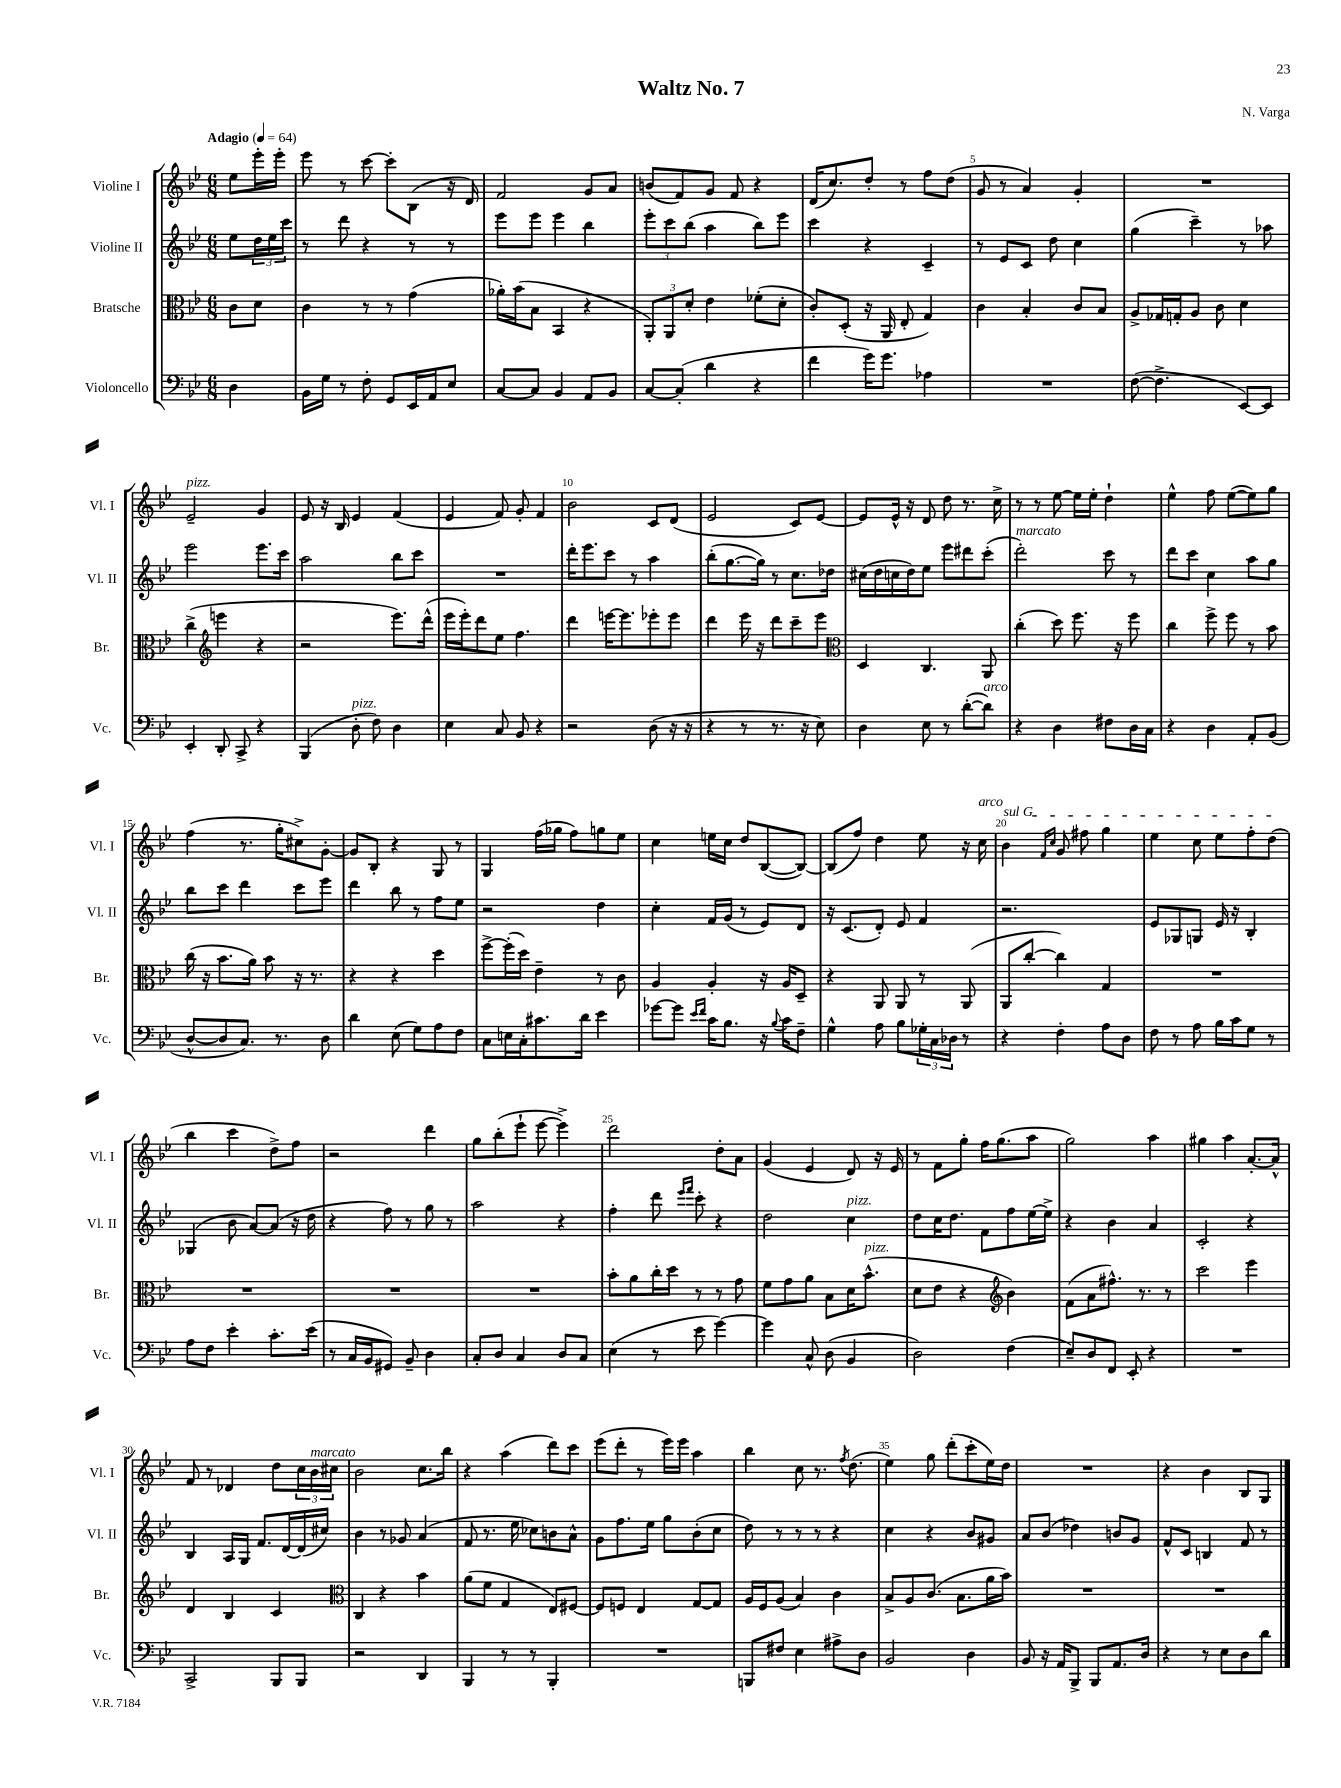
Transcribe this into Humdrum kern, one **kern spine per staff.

**kern	**kern	**kern	**kern
*part4	*part3	*part2	*part1
*staff4	*staff3	*staff2	*staff1
*I"Violoncello	*I"Bratsche	*I"Violine II	*I"Violine I
*I'Vc.	*I'Br.	*I'Vl. II	*I'Vl. I
*clefF4	*clefC3	*clefG2	*clefG2
*k[b-e-]	*k[b-e-]	*k[b-e-]	*k[b-e-]
*M6/8	*M6/8	*M6/8	*M6/8
*MM64	*MM64	*MM64	*MM64
=	=	=	=
!	!	!	!LO:TX:a:B:t=Adagio
4D\	8c\L	8ee-\L	8ee-\L
.	8d\J	24dd\L	16eee-'\L
.	.	24ee-\	.
.	.	.	16eee-'\JJ
.	.	24ccc\JJ	.
=1	=1	=1	=1
16BB-\LL	4c\	8r	8eee-\
16G\JJ	.	.	.
8r	.	8ddd\	8r
8F'\	8r	4r	[8ccc\
8GG/L	8r	.	8ccc'\L]
16EE-/L	(4g\	8r	(8B-\J
16AA/J	.	.	.
8E-/J	.	8r	16r
.	.	.	16d/)
=2	=2	=2	=2
[8C/L	16a-X'\LL)	8eee-\L	2f/
.	(16b-\J	.	.
8C/J]	8B-\J	8eee-\J	.
4BB-/	4BB-/	4eee-\	.
8AA/L	4r	4bb-\	8g/L
8BB-/J	.	.	8a/J
=3	=3	=3	=3
[8C/L	12AA'/L)	12eee-'\L	(8bn/L
.	12AA/	12ccc\	.
(8C'/J]	.	.	8f/)
.	12d'/J	(12bb-\J	.
4d\	4e-\	4aa\	8g/J
.	.	.	8f/
4r	(8f-X'\L	8bb-\L)	4r
.	8d'\J	8eee-\J	.
=4	=4	=4	=4
4f\	8c'/L)	4ccc\	(16d/KL
.	.	.	8.cc/)
.	(8D'/J	.	.
16g\KL)	16r	4r	8dd'/J
8.g\J	16AA/	.	.
.	8E-'/	.	8r
4A-X\	4G/)	4c~/	8ff\L
.	.	.	(8dd\J
=5	=5	=5	=5
2.r	4c\	8r	8g/
.	.	8e-/L	8r
.	4B-'/	8c/J	4a/)
.	.	8dd\	.
.	8c/L	4cc\	4g'/
.	8B-/J	.	.
=6	=6	=6	=6
([8F\	8A^/L	(4gg\	2.r
4.F^\]	16G-X/L	.	.
.	16Gn'/J	.	.
.	8A/J	4ccc~\)	.
.	8c\	.	.
[8EE-/L)	4d\	8r	.
8EE-/J]	.	8aa-X\	.
!!LO:LB:g=z
=7	=7	=7	=7
!	!	!	!LO:TX:a:i:t=pizz.
4EE-'/	(4cc^\	2eee-\	2e-~/
*	*clefG2	*	*
8DD'/	4eeen\	.	.
8CC^/	.	.	.
4r	4r	8.eee-\L	4g/
.	.	16ccc\Jk	.
=8	=8	=8	=8
(4BBB-/	2r	2aa\	8e-/
.	.	.	16r
.	.	.	16B-/
!LO:TX:a:i:t=pizz.	!	!	!
8D'\	.	.	4e-/
8F\)	.	.	.
4D\	8.eee-\L)	8bb-\L	(4f/
.	.	8ccc\J	.
.	(16ddd^^\Jk	.	.
=9	=9	=9	=9
4E-\	16eee-\LL	2.r	4e-/
.	16eee-'\J)	.	.
.	8ddd\	.	.
8C/	8ee-\J	.	8f/)
8BB-/	4.ff\	.	8g'/
4r	.	.	4f/
=10	=10	=10	=10
2r	4ddd\	16ddd'\KL	2b-\
.	.	8.eee-\	.
.	[16eeen\KL	8ccc\J	.
.	8.eee\]	.	.
.	.	8r	.
(8D\	8eee-X'\	4aa\	8c/L
16r	8eee-\J	.	(8d/J
16r	.	.	.
=11	=11	=11	=11
4r	4ddd\	(8bb-'\L	2e-/
.	.	[8.gg\	.
8r	16eee-\	.	.
.	16r	16gg\Jk])	.
8.r	8ddd\L	8r	.
.	8ccc~\	8.cc\L	8c/L)
16r	.	.	.
8E-\)	8eee-\J	.	[8e-/J
.	.	16dd-X\Jk	.
=12	=12	=12	=12
*	*clefC3	*	*
4D\	4D/	(16cc#X\LL	8e-/L]
.	.	16dd\	.
.	.	16ccn\	16e-^^/Jk
.	.	16dd\J)	16r
8E-\	4.C/	8ee-\J	8d/
8r	.	8eee-\L	8dd\
([8d'\L	.	8ddd#X\	8.r
!LO:TX:a:i:t=arco	!	!	!
8d\J])	8AA/	(8ccc'\J	.
.	.	.	16cc^\
=13	=13	=13	=13
!	!	!LO:TX:a:i:t=marcato	!
4r	(4cc'\	2ddd'\)	8r
.	.	.	8r
4D\	8dd\)	.	[8ee-\
.	8.ff\	.	16ee-\LL]
.	.	.	16ee-'\JJ
8F#X\L	.	8ccc\	4dd`\
.	16r	.	.
16D\L	8ff\	8r	.
16C\JJ	.	.	.
=14	=14	=14	=14
4r	4cc\	8ddd\L	4ee-^^\
.	.	8ccc\J	.
4D\	8ff^\	4cc\	8ff\
.	8ff\	.	([8ee-\L
8AA'/L	8r	8aa\L	8ee-\])
(8BB-/J	8b-\	8gg\J	8gg\J
!!LO:LB:g=z
=15	=15	=15	=15
[8D^^/L	(16cc\	8bb-\L	(4ff\
.	16r	.	.
8D/]	8.b-\L	8ccc\J	.
8.C/J)	.	4ddd\	8.r
.	16a\Jk)	.	.
.	8b-\	.	.
8.r	.	.	16gg'\KL
.	16r	8ccc\L	8cc#X^\)
.	8.r	.	.
8D\	.	8eee-\J	[8g'\J
=16	=16	=16	=16
4d\	4r	4ddd\	8g/L]
.	.	.	8B-'/J
(8E-\	4r	8bb-\	4r
8G\L)	.	8r	.
8A\	4dd\	8ff\L	8G/
8F\J	.	8ee-\J	8r
=17	=17	=17	=17
8C\L	[8ff^\L	2r	4G/
16En\L	(16ff'\L]	.	.
16C'\J	16dd\JJ)	.	.
8.c#X\	4e-~\	.	(16ff\LL
.	.	.	16gg-X\JJ
.	.	.	8ff\L)
16d\Jk	.	.	.
4e-\	8r	4dd\	8ggn\
.	8c\	.	8ee-\J
=18	=18	=18	=18
[8g-X\L	4A/	4cc'\	4cc\
8g-\J]	.	.	.
16qqe-/LL	.	.	.
16qqf/JJ	.	.	.
16c\KL	4A'/	16f/LL	16een\LL
8.B-\J	.	(16g/JJ	16cc\JJ
.	.	8r	8dd/L
16r	16r	8e-/L)	([8B-/
8qqB-/	.	.	.
16c\KL	16A/KL	.	.
8F~\J	8D~/J	8d/J	8B-/J_)
=19	=19	=19	=19
4G^^\	4r	16r	(8B-/L]
.	.	(8.c/L	.
.	.	.	8ff/J)
8A\	8AA/	8d'/J)	4dd\
8B-\L	8AA/	8e-/	.
24G-X'\L	8r	4f/	8ee-\
24C\	.	.	.
24D-X\JJ	.	.	.
8r	(8AA/	.	16r
!	!	!	!LO:TX:a:i:t=arco
.	.	.	16cc\
=20	=20	=20	=20
!	!	!	!LO:TX:a:i:t=sul G
4r	8AA/L	2.r	4b-\
.	[8cc'/J	.	.
.	.	.	16qqf/LL
.	.	.	16qqcc/JJ
4F'\	4cc\])	.	8g/
.	.	.	8ff#X\
8A\L	4G/	.	4gg\
8D\J	.	.	.
=21	=21	=21	=21
8F\	2.r	8e-/L	4ee-\
8r	.	8G-X/	.
8A\	.	8Gn/J	8cc\
16B-\LL	.	16e-/	8ee-\L
16c\J	.	16r	.
8G\J	.	4B-'/	8ff'\
8r	.	.	(8dd\J
!!LO:LB:g=z
=22	=22	=22	=22
8A\L	2.r	(4G-X/	4bb-\
8F\J	.	.	.
4e-'\	.	8b-\	4ccc\
.	.	[8a/L)	.
8.c'\L	.	(8a/J]	8dd^\L)
.	.	16r	8ff\J
(16e-\Jk	.	16dd\	.
=23	=23	=23	=23
8r	2.r	4r	2r
16C/LL	.	.	.
16BB-/J	.	.	.
8GG#X/J)	.	8ff\)	.
8BB-~/	.	8r	.
4D\	.	8gg\	4ddd\
.	.	8r	.
=24	=24	=24	=24
8C'/L	2.r	2aa\	8gg\L
8D/J	.	.	(8bb-'\
4C/	.	.	8eee-`\J
.	.	.	[8eee-\
8D/L	.	4r	4eee-^\])
8C/J	.	.	.
=25	=25	=25	=25
(4E-\	8b-'\L	4ff'\	2ddd\
.	8a\	.	.
8r	16cc'\L	8ddd\	.
.	16dd\JJ	.	.
.	.	16qqeee-/LL	.
.	.	16qqfff/JJ	.
8e-\	8r	8ccc'\	.
[4g\)	8r	4r	8dd'\L
.	8g\	.	8a\J
=26	=26	=26	=26
4g\]	8f\L	2dd\	(4g/
.	8g\	.	.
8C^^/	8a\J	.	4e-/
(8D\	8B-\L	.	.
!	!	!LO:TX:a:i:t=pizz.	!
4BB-/	16d\K	4cc\	8d/)
!	!LO:TX:a:i:t=pizz.	!	!
.	(8.b-^^\J	.	.
.	.	.	16r
.	.	.	16e-/
=27	=27	=27	=27
2D\)	8d\L	8dd\L	8r
.	8e-\J	16cc\K	8f\L
.	.	8.dd\J	.
.	4r	.	8gg'\J
.	.	8f\L	16ff\KL
.	.	.	(8.gg\
*	*clefG2	*	*
(4F\	4b-\)	8ff\	.
.	.	[16ee-\L	8aa\J
.	.	16ee-^\JJ]	.
=28	=28	=28	=28
8E-~/L)	(8f\L	4r	2gg\)
8D/	8a\	.	.
8FF/J	8.ff#X^^\J)	4b-\	.
8EE-'/	.	.	.
.	8.r	.	.
4r	.	4a/	4aa\
.	8r	.	.
=29	=29	=29	=29
2.r	2ccc\	2c'/	4gg#X\
.	.	.	4aa\
.	4eee-\	4r	[8.a'/L
.	.	.	16a^^/Jk]
!!LO:LB:g=z
=30	=30	=30	=30
2CC^/	4d/	4B-/	8f/
.	.	.	8r
.	4B-/	16A/LL	4d-X/
.	.	16G/JJ	.
.	.	8.f/L	.
8BBB-/L	4c/	.	8dd\L
.	.	[16d/L	.
8BBB-/J	.	(16d/]	24cc\L
!	!	!	!LO:TX:a:i:t=marcato
.	.	.	24b-\
.	.	16cc#X/JJ)	.
.	.	.	24cc#X\JJ
=31	=31	=31	=31
*	*clefC3	*	*
2r	4C/	4b-\	2b-\
.	4r	8r	.
.	.	8g-X/	.
4DD/	4b-\	(4a/	8.cc\L
.	.	.	16bb-\Jk
=32	=32	=32	=32
4BBB-/	(8a\L	8f/	4r
.	8f\J	8.r	.
8r	4G/	.	(4aa\
.	.	16ee-\	.
8r	.	8cc-X\L)	.
4BBB-'/	8E-/L)	8bn\	8ddd\L)
.	[8F#X/J	8a^^\J	8ccc\J
=33	=33	=33	=33
2.r	8F#/L]	8g\L	(8eee-\L
.	8Fn/J	8.ff\	8ddd'\J
.	4E-/	.	8r
.	.	16ee-\Jk	.
.	.	8gg\L	16eee-\LL)
.	.	.	16eee-\JJ
.	[8G/L	(8b-'\	4aa\
.	8G/J]	8cc\J	.
=34	=34	=34	=34
8BBBn/L	16A/LL	8dd\)	4bb-\
.	16F/J	.	.
8F#X/J	(8A/J	8r	.
4E-\	4B-/)	8r	8cc\
.	.	8r	8.r
8A#X^\L	4c\	4r	.
.	.	.	8qff/
.	.	.	(8.dd\
8D\J	.	.	.
=35	=35	=35	=35
2BB-/	8B-^/L	4cc\	4ee-\)
.	8A/	.	.
.	(8.c/J	4r	8gg\
.	.	.	(8ddd'\L
.	8.B-\L	.	.
4D\	.	8b-/L	8ccc'\
.	16a\L	8g#X/J	16ee-\L)
.	16b-\JJ)	.	16dd\JJ
=36	=36	=36	=36
8BB-/	2.r	8a/L	2.r
16r	.	(8b-/J	.
16AA/KL	.	.	.
8BBB-^/J	.	4dd-X\)	.
8BBB-/L	.	.	.
8.AA/	.	8bn/L	.
.	.	8g/J	.
16D/Jk	.	.	.
=37	=37	=37	=37
4r	2.r	8f^^/L	4r
.	.	8c/J	.
8r	.	4Bn/	4b-\
8E-\L	.	.	.
8D\	.	8f/	8B-/L
8d\J	.	8r	8G/J
==	==	==	==
*-	*-	*-	*-
